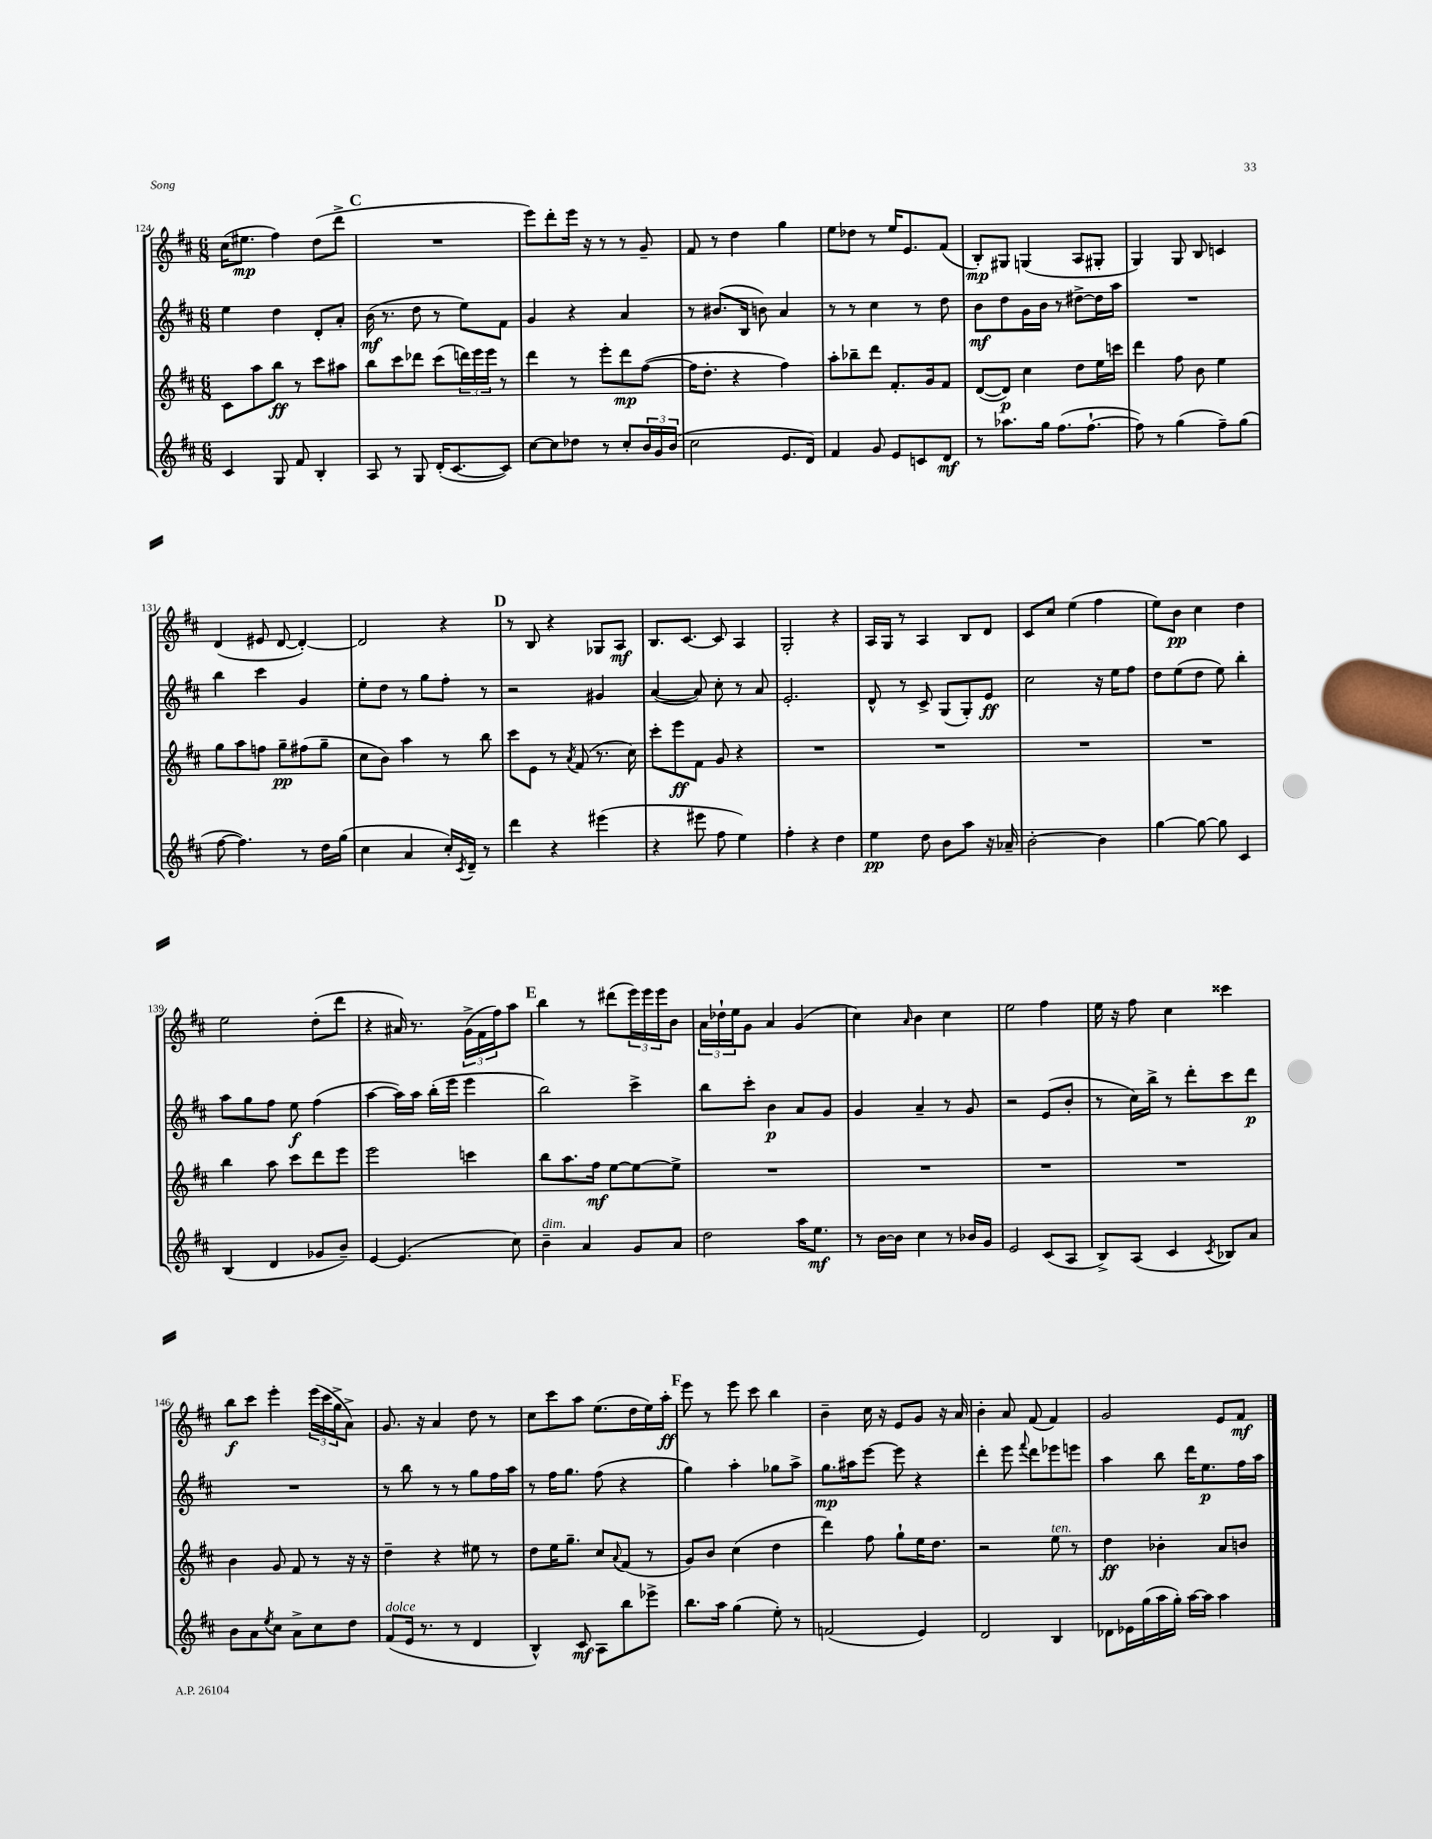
<<
\new StaffGroup <<
\new Staff = "s0" {
    \clef treble \key d \major \numericTimeSignature \time 6/8
    cis''16( eis''8.\mp fis''4) d''8( d'''8-> |
    \mark \markup { \bold "C" } R2. |
    e'''8) d'''8-. e'''16 r16 r8 r8 g'8-- |
    fis'8 r8 d''4 g''4 |
    e''8 des''8 r8 e''16 e'8. fis'8( |
    b8-.\mp) gis8 g4( a8 gis8-. |
    g4) g8 b8 c'4 |
    d'4( eis'8 d'8~ d'4~-.) |
    d'2 r4 |
    \mark \markup { \bold "D" } r8 b8 r4 ges8 a8\mf |
    b8. cis'8.~ cis'8 a4 |
    g2-. r4 |
    a16 g16 r8 a4 b8 d'8 |
    cis'8 cis''8 e''4( fis''4 |
    e''8) b'8\pp cis''4 d''4 |
    e''2 d''8-.( d'''8 |
    r4 ais'16) r8. \tuplet 3/2 { g'16->( fis'16 fis''16) } a''8 |
    \mark \markup { \bold "E" } b''4 r8 dis'''8( \tuplet 3/2 { e'''16) e'''16 e'''16 } b'8 |
    \tuplet 3/2 { a'16 des''16-! e''16 } g'8 a'4 g'4( |
    cis''4) \grace { a'16 } b'4 cis''4 |
    e''2 fis''4 |
    e''16 r16 fis''8 cis''4 cisis'''4 |
    b''8\f cis'''8 e'''4-. \tuplet 3/2 { e'''16( cis'''16 g''16-> } a'8->) |
    g'8. r16 a'4 d''8 r8 |
    cis''8 cis'''8 a''8 e''8.( d''16 e''16) a''16-.\ff |
    \mark \markup { \bold "F" } e'''8 r8 e'''8 cis'''8 b''4 |
    b'4-- cis''16 r16 e'8 g'8 r16 a'16 |
    b'4-. a'8 fis'8( fis'4) |
    g'2 e'8 fis'8\mf \bar "|." |
}
\new Staff = "s1" {
    \clef treble \key d \major \numericTimeSignature \time 6/8
    e''4 d''4 d'8-. a'8-. |
    \mark \markup { \bold "C" } b'16\mf( r8. d''8 r8 e''8) fis'8 |
    g'4 r4 a'4 |
    r8 bis'8.( b16 b'8) a'4 |
    r8 r8 cis''4 r8 d''8 |
    b'8\mf d''8 g'16 b'16 r8 dis''8~-> dis''16 a''16 |
    R2. |
    b''4 cis'''4 g'4 |
    e''8-. d''8 r8 g''8 fis''8-. r8 |
    \mark \markup { \bold "D" } r2 gis'4 |
    a'4~( a'8) cis''8-. r8 a'8 |
    e'2.-. |
    d'8-^ r8 cis'8-> g8( g8-.) e'8\ff |
    cis''2 r16 e''16 fis''8 |
    d''8 e''8( d''8 e''8) b''4-. |
    a''8 g''8 fis''8 e''8\f fis''4( |
    a''4~ a''16) a''16 b''16-.( e'''16 e'''4 |
    \mark \markup { \bold "E" } b''2) cis'''4-> |
    b''8 cis'''8-. b'4\p a'8 g'8 |
    g'4 a'4-- r8 g'8 |
    r2 e'8( b'8-. |
    r8 cis''16) b''16-> r8 d'''8-. cis'''8 d'''8\p |
    R2. |
    r8 b''8 r8 r8 g''8 fis''16 a''16 |
    r8 fis''16 g''8. fis''8( r4 |
    \mark \markup { \bold "F" } g''4) a''4-. ges''8 a''8-> |
    g''8.\mp ais''16 e'''8~ e'''8 r4 |
    d'''4-. e'''8 \appoggiatura { fis'''8 } d'''8 ees'''8 e'''8 |
    a''4 b''8 d'''16 e''8.\p fis''16 a''16 \bar "|." |
}
\new Staff = "s2" {
    \clef treble \key d \major \numericTimeSignature \time 6/8
    cis'8 a''8 b''8\ff r8 cis'''8 ais''8 |
    \mark \markup { \bold "C" } b''8 cis'''8 des'''8 cis'''8( \tuplet 3/2 { d'''16) e'''16 e'''16 } r8 |
    d'''4 r8 e'''8-. d'''8\mp fis''8~( |
    fis''16 d''8.-. r4 fis''4) |
    a''8-. bes''8-- d'''8 fis'8.-. g'16 fis'8 |
    d'8~( d'8\p) cis''4 d''8 e''16 c'''16 |
    d'''4 fis''8 b'8 e''4 |
    g''8 a''8 f''8 g''8--\pp fis''8( g''8-- |
    cis''8 b'8) a''4 r8 b''8 |
    \mark \markup { \bold "D" } cis'''8 e'8 r8 \acciaccatura { a'8 } fis'8( r8. cis''16) |
    cis'''8-. e'''8\ff fis'8 g'8 r4 |
    R2. |
    R2. |
    R2. |
    R2. |
    b''4 a''8 cis'''8 d'''8 e'''8 |
    e'''2 c'''4 |
    \mark \markup { \bold "E" } b''8 a''8. fis''16\mf e''8~ e''8~ e''8-> |
    R2. |
    R2. |
    R2. |
    R2. |
    b'4 g'8 fis'8 r8 r16 r16 |
    d''4-- r4 eis''8 r8 |
    d''8 e''16 g''8.-- cis''8 \appoggiatura { a'8 } fis'8( r8 |
    \mark \markup { \bold "F" } g'8) b'8 cis''4( d''4 |
    d'''4) fis''8 g''8-! e''16 d''8. |
    r2 e''8^\markup { \italic "ten." } r8 |
    d''4\ff bes'4-. a'8 b'8 \bar "|." |
}
\new Staff = "s3" {
    \clef treble \key d \major \numericTimeSignature \time 6/8
    cis'4 g8 fis'8 b4-. |
    \mark \markup { \bold "C" } a8 r8 g8 d'16-.( cis'8.~ cis'8) |
    cis''8~ cis''8 des''8 r8 cis''8-. \tuplet 3/2 { b'16 g'16 b'16( } |
    cis''2 e'8. d'16) |
    fis'4 g'8 e'8 c'8 d'8\mf |
    r8 aes''8. g''16 fis''8.( fis''8.~-! |
    fis''8) r8 g''4( fis''8--) g''8( |
    fis''8~ fis''4.) r8 d''16 g''16( |
    cis''4 a'4 cis''16-.) \acciaccatura { cis'8 } d'16-- r8 |
    \mark \markup { \bold "D" } d'''4 r4 eis'''4( |
    r4 eis'''8 fis''8 e''4) |
    fis''4-. r4 d''4 |
    e''4\pp d''8 b'8 a''8 r16 aes'16-- |
    b'2~-. b'4 |
    g''4~ g''8~ g''8 cis'4 |
    b4( d'4 ges'8 b'8--) |
    e'4~ e'4.( cis''8) |
    \mark \markup { \bold "E" } b'4--^\markup { \italic "dim." } a'4 g'8 a'8 |
    d''2 a''16 e''8.\mf |
    r8 b'16~ b'16 cis''4 r8 bes'16 g'16 |
    e'2 cis'8( a8 |
    b8->) a8( cis'4 \acciaccatura { cis'8 } bes8) a'8 |
    b'8 a'8 \acciaccatura { e''8 } cis''8 a'8-> cis''8 d''8 |
    fis'8^\markup { \italic "dolce" }( e'16 r8. r8 d'4 |
    b4-^) cis'8\mf a8 b''8 ees'''8-> |
    \mark \markup { \bold "F" } b''8. a''16 g''4( e''8-.) r8 |
    f'2( e'4) |
    d'2 b4 |
    des'8 ees'16 g''16( a''16 g''16-.) a''16~ a''16 a''4 \bar "|." |
}
>>
>>
\layout { \context { \Score currentBarNumber = #124 } }
